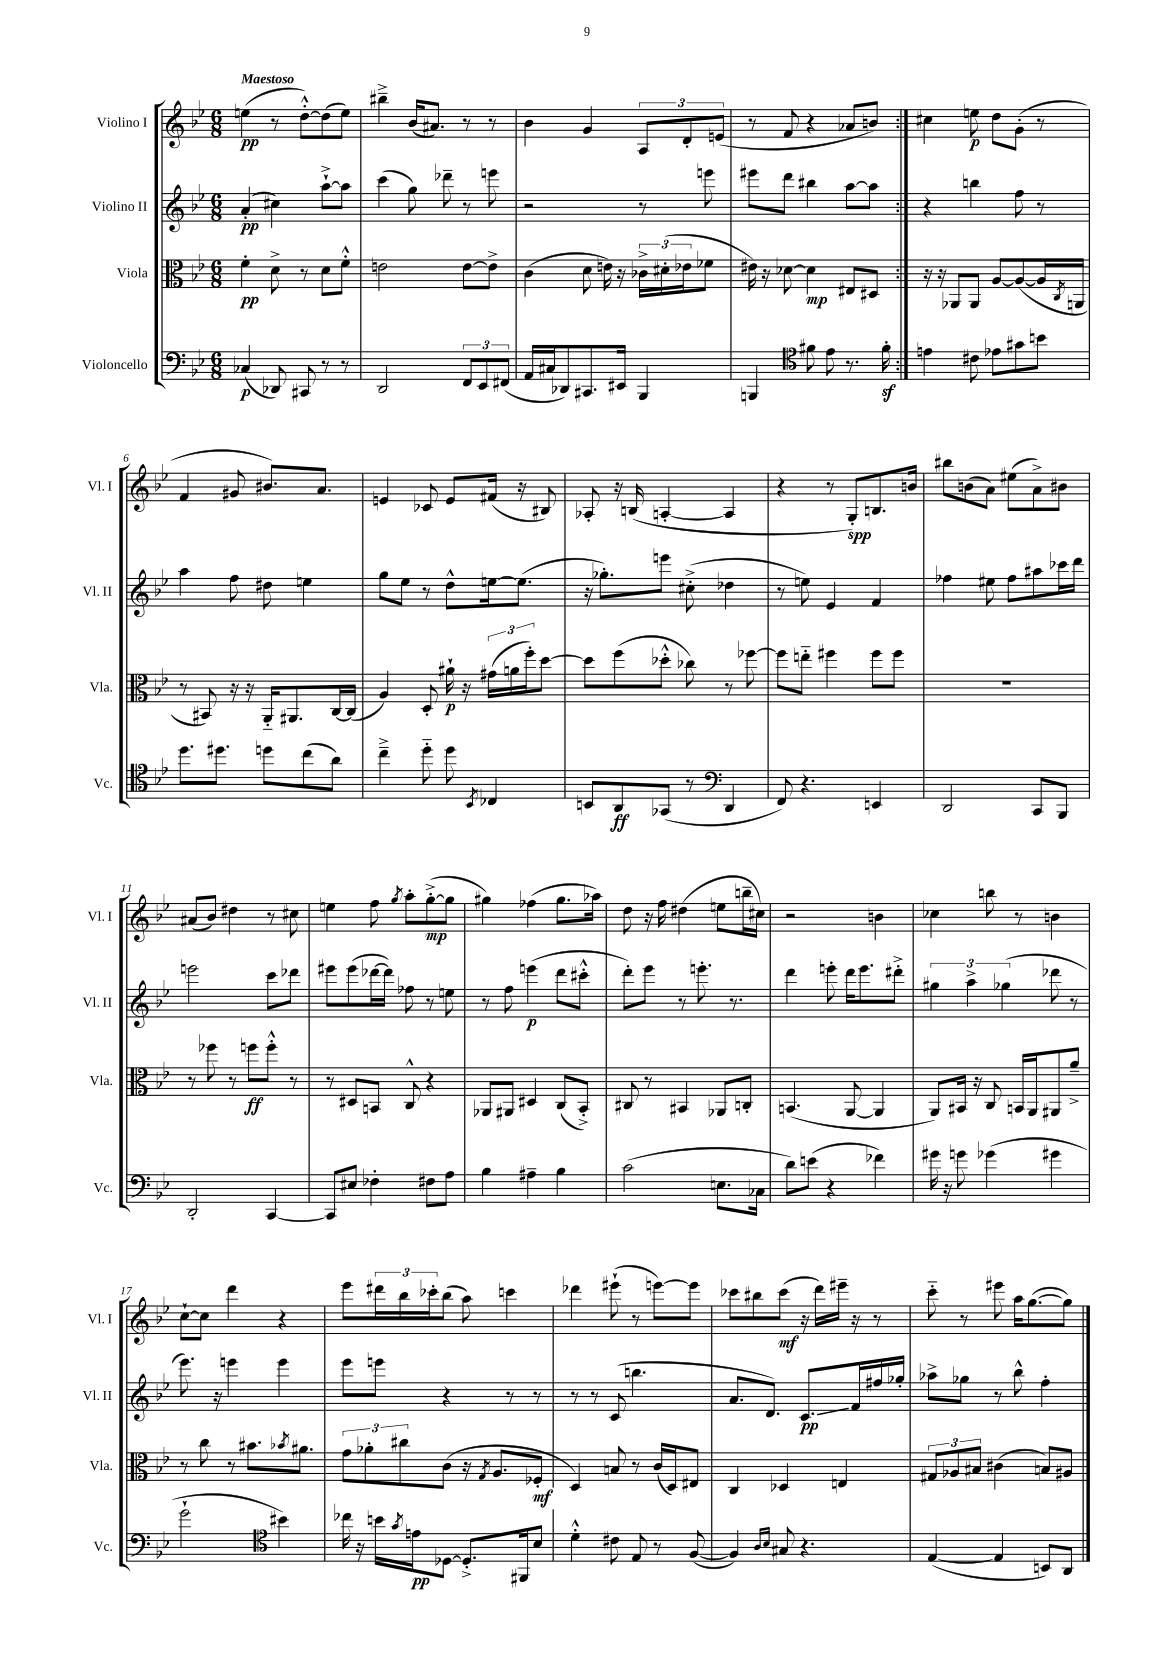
<<
\new StaffGroup <<
\new Staff = "s0" \with { instrumentName = "Violino I" shortInstrumentName = "Vl. I" } {
    \clef treble \key bes \major \numericTimeSignature \time 6/8 \tempo "Maestoso"
    \repeat volta 2 { e''4\pp( r8 d''8~-.-^) d''8( e''8) |
    bis''4---> bes'16( ais'8.) r8 r8 |
    bes'4 g'4 \tuplet 3/2 { a8 d'8-. e'8( } |
    r8 f'8 r4 aes'8 b'8) | }
    cis''4 e''8\p d''8 g'8-.( r8 |
    f'4 gis'8 bis'8.) a'8. |
    e'4 ces'8 e'8 fis'16( r16 bis8) |
    aes8-. r16 b16( a4~-. a4 |
    r4 r8 g8-.\spp) b8. b'16 |
    bis''8 b'8( a'8) eis''8( a'8->) bis'8 |
    ais'8( bes'8) dis''4 r8 cis''8 |
    e''4 f''8 \acciaccatura { g''8 } a''8-. g''8~-.->\mp( g''8 |
    gis''4) fes''4( gis''8. aes''16) |
    d''8 r16 f''16 dis''4( e''8 b''16-- cis''16) |
    r2 b'4 |
    ces''4 b''8 r8 b'4 |
    c''8~-! c''8 d'''4 r4 |
    ees'''8 \tuplet 3/2 { dis'''16 bes''16 ces'''16-. } bes''8( a''8) c'''4 |
    des'''4 eis'''8-!( r8 e'''8~) e'''8 |
    ces'''8 bis''8 ces'''8\mf( r16 d'''16) eis'''16-- r16 r8 |
    c'''8-_ r8 eis'''8 a''16 g''8.~( g''8) \bar "|." |
}
\new Staff = "s1" \with { instrumentName = "Violino II" shortInstrumentName = "Vl. II" } {
    \clef treble \key bes \major \numericTimeSignature \time 6/8
    \repeat volta 2 { a'4-.\pp( cis''4) a''8~-!-> a''8 |
    c'''4( g''8) des'''8-- r8 e'''8 |
    r2 r8 e'''8 |
    eis'''8 d'''8 bis''4 a''8~ a''8 | }
    r4 b''4 f''8 r8 |
    a''4 f''8 dis''8 e''4 |
    g''8 ees''8 r8 d''8-^ e''16~ e''8.( |
    r16 ges''8.-.) e'''8 cis''8-.->( des''4 |
    r8 e''8) ees'4 f'4 |
    fes''4 eis''8 fes''8 ais''8 ces'''16 d'''16 |
    e'''2 c'''8 des'''8 |
    eis'''8 eis'''8( des'''16~ des'''16) fes''8 r8 e''8 |
    r8 f''8 e'''4\p( d'''8 cis'''8-.-^ |
    d'''8-.) ees'''8 r8 e'''8.-. r8. |
    d'''4 e'''8-. d'''16 e'''8. dis'''8-.-> |
    \tuplet 3/2 { gis''4 a''4-> ges''4( } des'''8 r8 |
    ees'''8.) r16 e'''4 e'''4 |
    ees'''8 e'''8 r4 r8 r8 |
    r8 r8 c'8( b''4. |
    a'8. d'8.) c'8.\glissando\pp f'16 fis''16 ges''16-. |
    aes''8-> ges''8 r8 bes''8-^ f''4-. \bar "|." |
}
\new Staff = "s2" \with { instrumentName = "Viola" shortInstrumentName = "Vla." } {
    \clef alto \key bes \major \numericTimeSignature \time 6/8
    \repeat volta 2 { f'4-.\pp d'8-> r8 d'8 f'8-.-^ |
    e'2 e'8~ e'8-> |
    c'4( d'8 e'16) r16 \tuplet 3/2 { ces'16-> dis'16-.( ees'16 } fes'8 |
    eis'16) r16 des'8~ des'4\mp eis8 dis8 | }
    r16 r16 aes,8 aes,8 a8~ a8~( a16 \acciaccatura { c8 } a,16 |
    r8 bis,8) r16 r16 a,16-_ ais,8. c16~ c16( |
    a4) d8-. ais'16-!\p r16 \tuplet 3/2 { gis'16( a'16 f''16-.) } d''8~ |
    d''8 f''8( des''8-.-^ ces''8) r8 fes''8~ |
    fes''8 e''8-_ fis''4 fis''8 fis''8 |
    R2. |
    r8 fes''8 r8 f''8\ff f''8-.-^ r8 |
    r8 dis8 b,8 c8-^ r4 |
    aes,8 ais,8 dis4 c8( bes,8-.->) |
    cis8 r8 bis,4 aes,8 c8-. |
    b,4.( a,8~ a,4 |
    a,8) bis,16 r16 c8 b,16 a,16 ais,8 a'8---> |
    r8 c''8 r8 bis'8. \acciaccatura { bes'8 } ais'8. |
    \tuplet 3/2 { g'8 aes'8-. cis''8 } c'8( r16 \acciaccatura { g8 } a8. fes8-.\mf |
    d4) b8 r8 c'16( d16) eis8 |
    c4 des4 e4 |
    \tuplet 3/2 { gis8 aes8 bis8 } cis'4( b8) ais8 \bar "|." |
}
\new Staff = "s3" \with { instrumentName = "Violoncello" shortInstrumentName = "Vc." } {
    \clef bass \key bes \major \numericTimeSignature \time 6/8
    \repeat volta 2 { ces4\p( des,8) cis,8 r8 r8 |
    d,2 \tuplet 3/2 { f,8 ees,8 fis,8( } |
    a,16 cis16 des,8) cis,8. eis,16 bes,,4 |
    b,,4 \clef tenor fis'8 ees'8 r8. fis'16-.\sf | }
    e'4 cis'8 ees'8 gis'8 b'8 |
    d''8. dis''8. d''8 c''8( a'8) |
    c''4---> d''8-_ d''8 \acciaccatura { bes,8 } ces4 |
    b,8 a,8\ff ges,8( r8 \clef bass d,4 |
    f,8) r4. e,4 |
    d,2 c,8 bes,,8 |
    d,2-. c,4~ |
    c,8 eis8 fes4-. fis8 a8 |
    bes4 ais4-- bes4 |
    c'2( e8. ces16 |
    d'8) e'8( r4 fes'4) |
    gis'16 r16 g'8 ges'4( gis'4 |
    g'2-! \clef tenor bis'4) |
    ces''16 r16 b'16 \acciaccatura { g'8 } e'16\pp des8~ des8.-.-> fis,16 bes8 |
    d'4-.-^ cis'8 ees8 r8 f8~( |
    f4) \grace { a16 bes16 } gis8 r4. |
    ees4~( ees4 b,8) a,8 \bar "|." |
}
>>
>>
